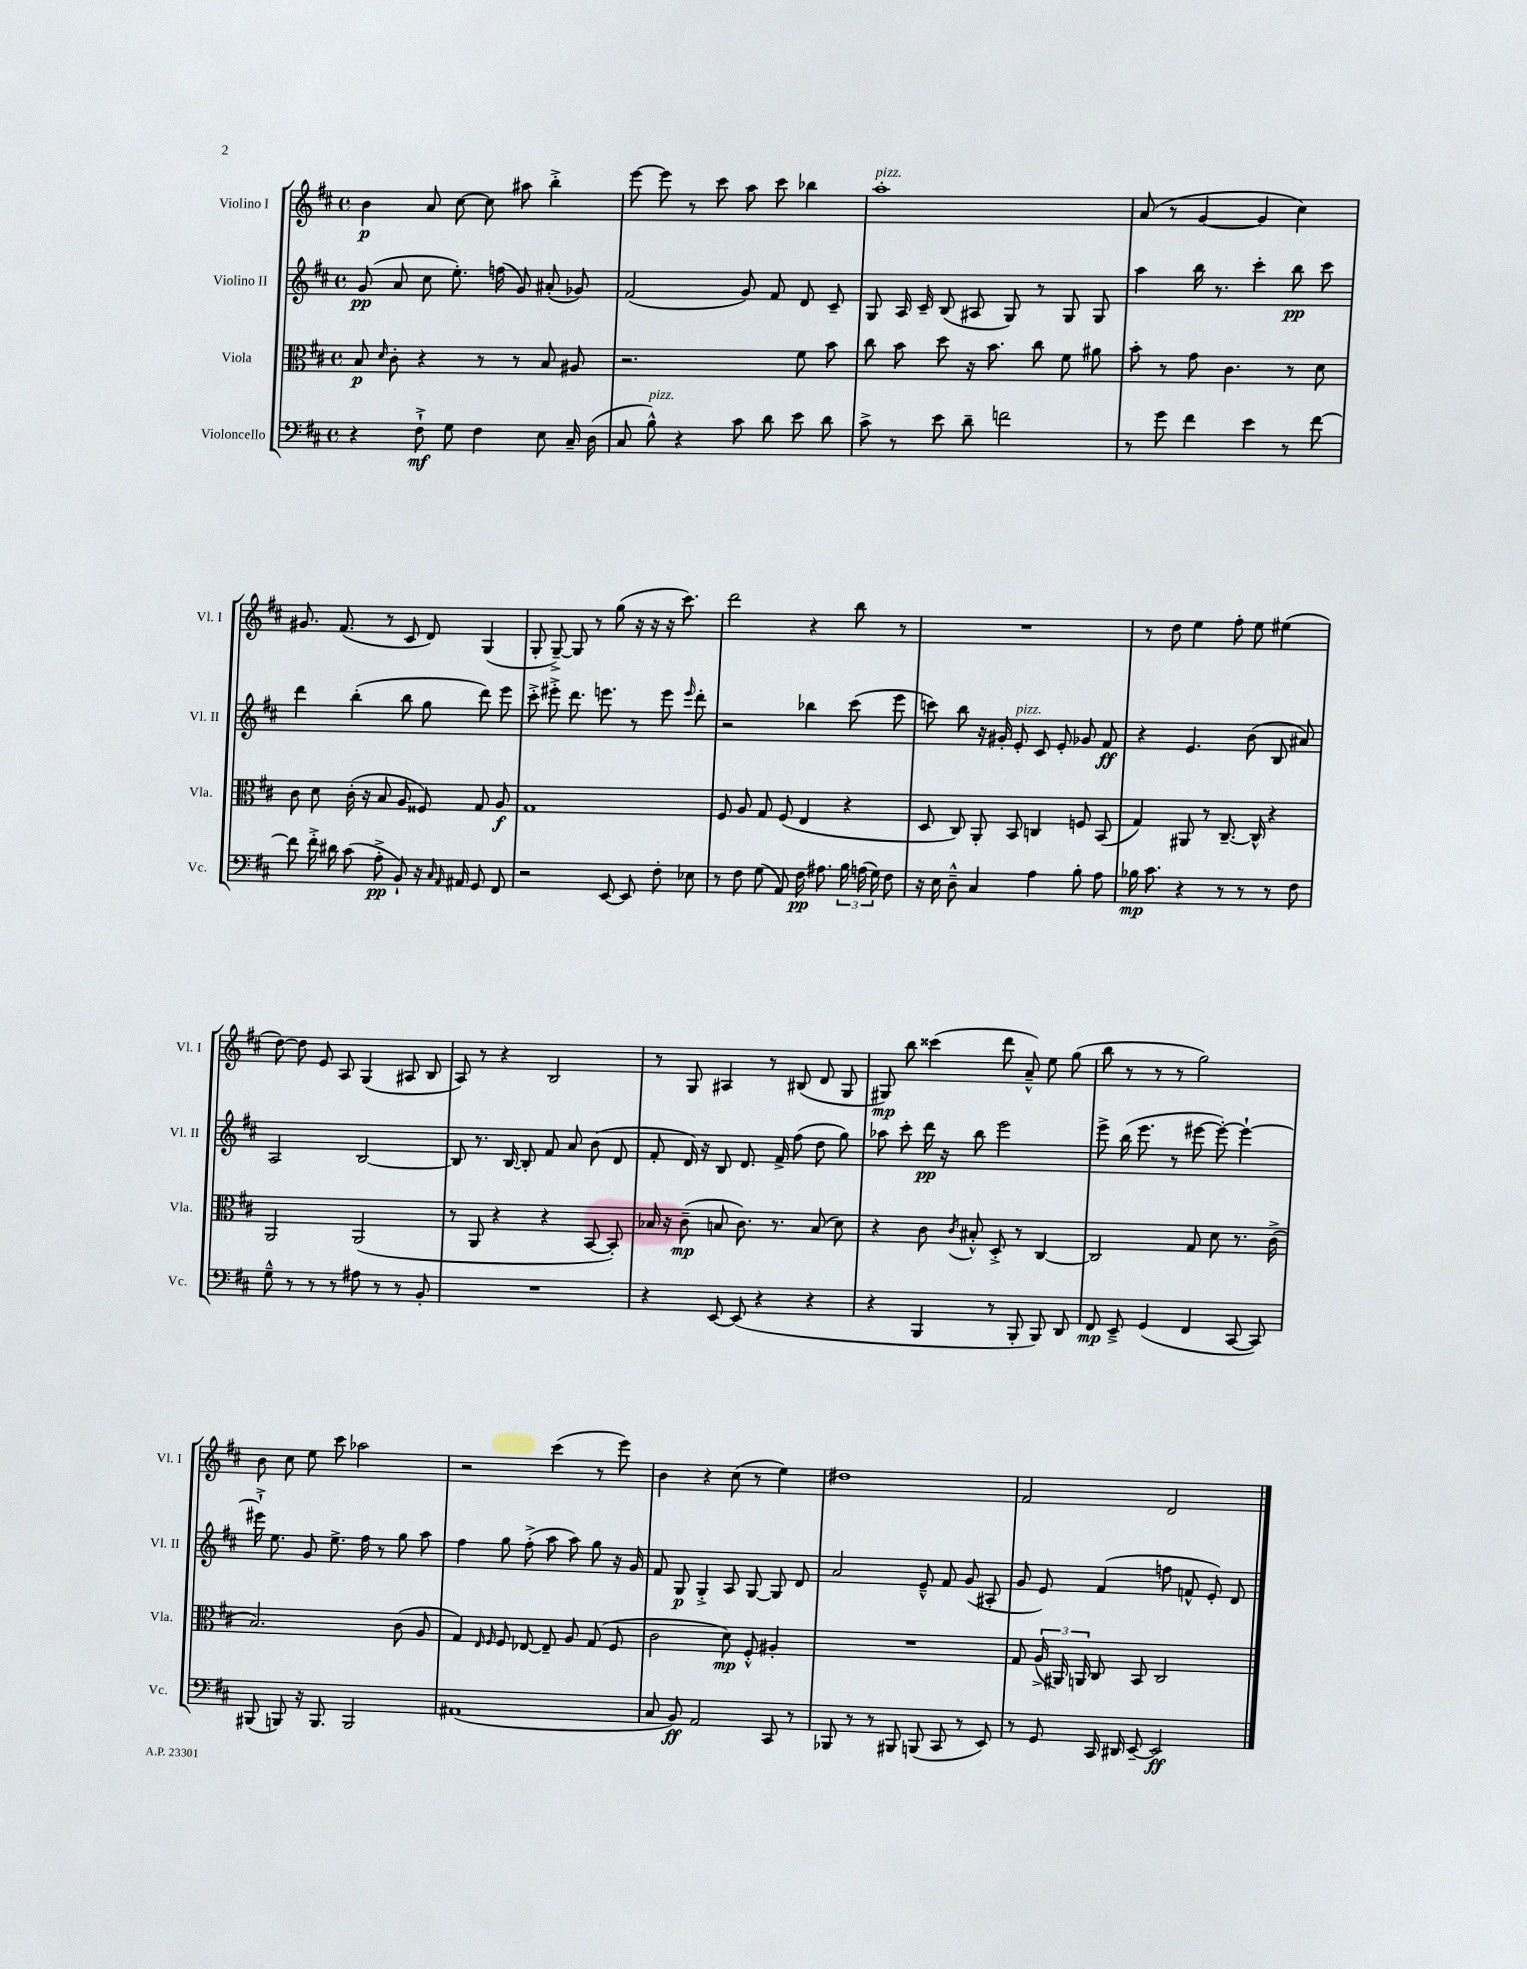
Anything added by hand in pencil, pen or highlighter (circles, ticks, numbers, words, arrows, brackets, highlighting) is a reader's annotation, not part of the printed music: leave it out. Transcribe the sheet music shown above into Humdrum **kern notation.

**kern	**dynam	**kern	**dynam	**kern	**dynam	**kern	**dynam
*part4	*part4	*part3	*part3	*part2	*part2	*part1	*part1
*staff4	*staff4	*staff3	*staff3	*staff2	*staff2	*staff1	*staff1
*I"Violoncello	*	*I"Viola	*	*I"Violino II	*	*I"Violino I	*
*I'Vc.	*	*I'Vla.	*	*I'Vl. II	*	*I'Vl. I	*
*clefF4	*	*clefC3	*	*clefG2	*	*clefG2	*
*k[f#c#]	*	*k[f#c#]	*	*k[f#c#]	*	*k[f#c#]	*
*M4/4	*	*M4/4	*	*M4/4	*	*M4/4	*
*met(c)	*	*met(c)	*	*met(c)	*	*met(c)	*
=1	=1	=1	=1	=1	=1	=1	=1
4r	.	8B/	p	(8g/	pp	4b\	p
.	.	16qqd/	.	.	.	.	.
.	.	8c#'\	.	8a/	.	.	.
8F#`^\	mf	4r	.	8cc#\	.	8a/	.
8G\	.	.	.	8.ee'\)	.	[8cc#\	.
4F#\	.	8r	.	.	.	8cc#\]	.
.	.	.	.	(16ffn\	.	.	.
.	.	8r	.	8g/)	.	8aa#X\	.
8E\	.	8B/	.	(8a#X'/	.	4bb'^\	.
16C#~/	.	8A#X/	.	8g-X/)	.	.	.
(16D\	.	.	.	.	.	.	.
=2	=2	=2	=2	=2	=2	=2	=2
8C#/	.	2.r	.	(2f#/	.	[8eee\	.
!LO:TX:a:i:t=pizz.	!	!	!	!	!	!	!
8B^^\)	.	.	.	.	.	8eee\]	.
4r	.	.	.	.	.	8r	.
.	.	.	.	.	.	8ccc#\	.
8c#\	.	.	.	8g/)	.	8aa\	.
8d\	.	.	.	8f#/	.	8ccc#\	.
8e\	.	8f#\	.	8d/	.	4bb-X\	.
8d\	.	8b\	.	8c#~/	.	.	.
=3	=3	=3	=3	=3	=3	=3	=3
!	!	!	!	!	!	!LO:TX:a:i:t=pizz.	!
8c#^\	.	8cc#\	.	8G/	.	1aa'	.
8r	.	8b\	.	16A/	.	.	.
.	.	.	.	16c#~/	.	.	.
8e\	.	8dd\	.	(8B/	.	.	.
8d~\	.	16r	.	8A#X/	.	.	.
.	.	8.b\	.	.	.	.	.
2fn\	.	.	.	8G/)	.	.	.
.	.	8cc#\	.	8r	.	.	.
.	.	8f#\	.	8G/	.	.	.
.	.	8a#X\	.	8G/	.	.	.
=4	=4	=4	=4	=4	=4	=4	=4
8r	.	8b'\	.	4aa\	.	(8a/	.
8g\	.	8r	.	.	.	8r	.
4f#\	.	8g\	.	16bb\	.	[4g/	.
.	.	.	.	8.r	.	.	.
.	.	4.c#\	.	.	.	.	.
4e\	.	.	.	4ccc#'\	.	4g/]	.
8r	.	8r	.	8bb\	pp	4cc#\)	.
[8f#\	.	8d\	.	8ccc#\	.	.	.
!!LO:LB:g=z
=5	=5	=5	=5	=5	=5	=5	=5
8f#\]	.	8c#\	.	4ddd\	.	8.g#X/	.
16f#'^\	.	8d\	.	.	.	.	.
16d#X\	.	.	.	.	.	(8.f#/	.
(8c#\	.	(16c#'\	.	(4bb'\	.	.	.
.	.	16r	.	.	.	.	.
8A'^\	pp	8B/	.	.	.	8r	.
8BB`/)	.	8A/	.	8bb\	.	8c#/	.
16r	.	8F##X/)	.	8gg\	.	8d/)	.
16qqC#/	.	.	.	.	.	.	.
16qqAA/	.	.	.	.	.	.	.
16AA#X/	.	.	.	.	.	.	.
8GG/	.	8G/	.	8ddd\)	.	(4G/	.
8FF#/	.	8A/	f	8eee\	.	.	.
=6	=6	=6	=6	=6	=6	=6	=6
2r	.	1G	.	8ccc#'^\	.	8G'/	.
.	.	.	.	8eee#X'^\	.	[8G~^/)	.
.	.	.	.	8.ddd\	.	8G/]	.
.	.	.	.	.	.	8r	.
.	.	.	.	8.eeen\	.	.	.
[8EE/	.	.	.	.	.	(8gg\	.
8EE/]	.	.	.	8r	.	16r	.
.	.	.	.	.	.	16r	.
8F#'\	.	.	.	8eee\	.	16r	.
.	.	.	.	.	.	8.ccc#\)	.
.	.	.	.	16qqeee/	.	.	.
8E-X\	.	.	.	8ddd'\	.	.	.
=7	=7	=7	=7	=7	=7	=7	=7
8r	.	8F#/	.	2r	.	2ddd\	.
8F#\	.	8A/	.	.	.	.	.
(8G\	.	8G/	.	.	.	.	.
8AA/)	.	(8F#/	.	.	.	.	.
16F#\	pp	4E/	.	4bb-X\	.	4r	.
8.A#X\	.	.	.	.	.	.	.
24B\	.	4r	.	(8ccc#\	.	8bb\	.
(24An\	.	.	.	.	.	.	.
24G\)	.	.	.	.	.	.	.
8F#\	.	.	.	8eee\	.	8r	.
=8	=8	=8	=8	=8	=8	=8	=8
16r	.	8D/	.	8cccn\)	.	1r	.
16E\	.	.	.	.	.	.	.
8D~^^\	.	8C#/)	.	8bb\	.	.	.
4C#/	.	8AA'/	.	16r	.	.	.
.	.	.	.	16g#X'/	.	.	.
!	!	!	!	!LO:TX:a:i:t=pizz.	!	!	!
.	.	8BB/	.	8e'/	.	.	.
4A\	.	4Cn/	.	8c#/	.	.	.
.	.	.	.	8e'/	.	.	.
8B'\	.	8Fn/	.	8g-X/	.	.	.
8A\	.	(8BB/	.	8f#/	ff	.	.
=9	=9	=9	=9	=9	=9	=9	=9
16B-X\	mp	4G/)	.	4r	.	8r	.
8.c#\	.	.	.	.	.	.	.
.	.	.	.	.	.	8dd\	.
4r	.	8AA#X/	.	4.e/	.	4ee\	.
.	.	8r	.	.	.	.	.
8r	.	[8.C#~/	.	.	.	8ff#'\	.
8r	.	.	.	(8b\	.	8ee\	.
.	.	16C#^^/]	.	.	.	.	.
8r	.	4r	.	8B/	.	(4ee#X\	.
8F#\	.	.	.	8a#X/)	.	.	.
!!LO:LB:g=z
=10	=10	=10	=10	=10	=10	=10	=10
8G~^^\	.	2AA/	.	2A/	.	[8dd\)	.
8r	.	.	.	.	.	8dd\]	.
8r	.	.	.	.	.	8e/	.
8r	.	.	.	.	.	8A/	.
8A#X\	.	(2AA/	.	[2B/	.	(4G/	.
8r	.	.	.	.	.	.	.
8r	.	.	.	.	.	8A#X/	.
8BB'/	.	.	.	.	.	8B/	.
=11	=11	=11	=11	=11	=11	=11	=11
1r	.	8r	.	8B/]	.	8A/)	.
.	.	8AA/	.	8.r	.	8r	.
.	.	4r	.	.	.	4r	.
.	.	.	.	[16B/	.	.	.
.	.	.	.	8B'/]	.	.	.
.	.	4r	.	8f#/	.	2B/	.
.	.	.	.	8a/	.	.	.
.	.	[8BB/	.	(8b\	.	.	.
.	.	8BB'/])	.	8d/	.	.	.
=12	=12	=12	=12	=12	=12	=12	=12
4r	.	16B-X/	.	8f#'/	.	8r	.
.	.	16r	.	.	.	.	.
.	.	(8c#~\	mp	16d/)	.	8G/	.
.	.	.	.	16r	.	.	.
[8EE/	.	8Bn/	.	8B/	.	4A#X/	.
(8EE/]	.	8.c#\)	.	8.d/	.	.	.
4r	.	.	.	.	.	8r	.
.	.	8.r	.	16f#^/	.	.	.
.	.	.	.	(8ff#\	.	(8B#X/	.
4r	.	(8B/	.	8dd\	.	8d/	.
.	.	8d\)	.	8gg\)	.	8G/	.
=13	=13	=13	=13	=13	=13	=13	=13
4r	.	4r	.	8aa-X\	.	8G#X/)	mp
.	.	.	.	8ccc#'\	.	8bb\	.
4BBB/	.	8c#\	.	16ddd\	pp	(4ccc##X\	.
.	.	.	.	16r	.	.	.
.	.	8qc#/	.	.	.	.	.
.	.	8B#X'^^/	.	8bb\	.	.	.
8r	.	8D'^/	.	2eee\	.	8ddd\	.
8BBB'/	.	8r	.	.	.	8a~^^/)	.
8BBB/)	.	[4C#/	.	.	.	8ee\	.
8DD/	.	.	.	.	.	(8gg\	.
=14	=14	=14	=14	=14	=14	=14	=14
8FF#/	mp	2C#/]	.	8eee^\	.	8bb\	.
8EE~^/	.	.	.	(16bb\	.	8r	.
.	.	.	.	8.eee\	.	.	.
(4GG/	.	.	.	.	.	8r	.
.	.	.	.	8r	.	8r	.
4FF#/	.	8G/	.	[8eee#X\	.	2gg\)	.
.	.	8d\	.	8eee#'\_)	.	.	.
[8CC#/	.	8.r	.	4eee#`\_	.	.	.
8CC#/])	.	.	.	.	.	.	.
.	.	(16c#^\	.	.	.	.	.
!!LO:LB:g=z
=15	=15	=15	=15	=15	=15	=15	=15
(8BBB#X/	.	2.B/)	.	16eee#X`^\]	.	8b\	.
.	.	.	.	8.ee\	.	.	.
8BBBn/)	.	.	.	.	.	8cc#\	.
16r	.	.	.	8g/	.	8ee\	.
8.BBB/	.	.	.	.	.	.	.
.	.	.	.	8.ee^\	.	8ccc#\	.
2BBB/	.	.	.	.	.	2aa-X\	.
.	.	.	.	16ff#\	.	.	.
.	.	.	.	8r	.	.	.
.	.	(8c#\	.	8gg\	.	.	.
.	.	8A/	.	8aa\	.	.	.
=16	=16	=16	=16	=16	=16	=16	=16
(1AA#X	.	4G/)	.	4ff#\	.	2r	.
.	.	16qqE/	.	.	.	.	.
.	.	16qqF#/	.	.	.	.	.
.	.	8F#/	.	8gg\	.	.	.
.	.	[8E-X/	.	(8ff#'^\	.	.	.
.	.	8E-~/]	.	8aa\	.	(4ccc#\	.
.	.	8A/	.	8aa\)	.	.	.
.	.	(8G/	.	8gg\	.	8r	.
.	.	8F#/	.	16r	.	8eee\)	.
.	.	.	.	16g/	.	.	.
=17	=17	=17	=17	=17	=17	=17	=17
8C#/	.	2c#\	.	8f#/	.	4b\	.
8BB/)	ff	.	.	8G/	p	.	.
2AA/	.	.	.	4G'^/	.	4r	.
.	.	8d\)	mp	8A/	.	(8cc#\	.
.	.	8F#'^^/	.	[8G/	.	8r	.
8CC#/	.	4A#X'/	.	8G/]	.	4ee\)	.
8r	.	.	.	8d/	.	.	.
=18	=18	=18	=18	=18	=18	=18	=18
8BBB-X/	.	1r	.	2a/	.	1dd#X	.
8r	.	.	.	.	.	.	.
8r	.	.	.	.	.	.	.
8BBB#X/	.	.	.	.	.	.	.
(8BBBn/	.	.	.	8e~^^/	.	.	.
8CC#/	.	.	.	8f#/	.	.	.
8r	.	.	.	(8g/	.	.	.
8EE/)	.	.	.	8A#X'/	.	.	.
=19	=19	=19	=19	=19	=19	=19	=19
8r	.	8G/	.	8g/	.	2f#/	.
8GG/	.	(24A^/	.	8e/)	.	.	.
.	.	24AA#X/)	.	.	.	.	.
.	.	24AAn/	.	.	.	.	.
16CC#/	.	8C#/	.	(4f#/	.	.	.
16DD#X/	.	.	.	.	.	.	.
[8EE~/	.	8BB/	.	.	.	.	.
2EE/]	ff	2C#/	.	8ffn\	.	2d/	.
.	.	.	.	8fn^^/	.	.	.
.	.	.	.	8e'/)	.	.	.
.	.	.	.	8d/	.	.	.
==	==	==	==	==	==	==	==
*-	*-	*-	*-	*-	*-	*-	*-
